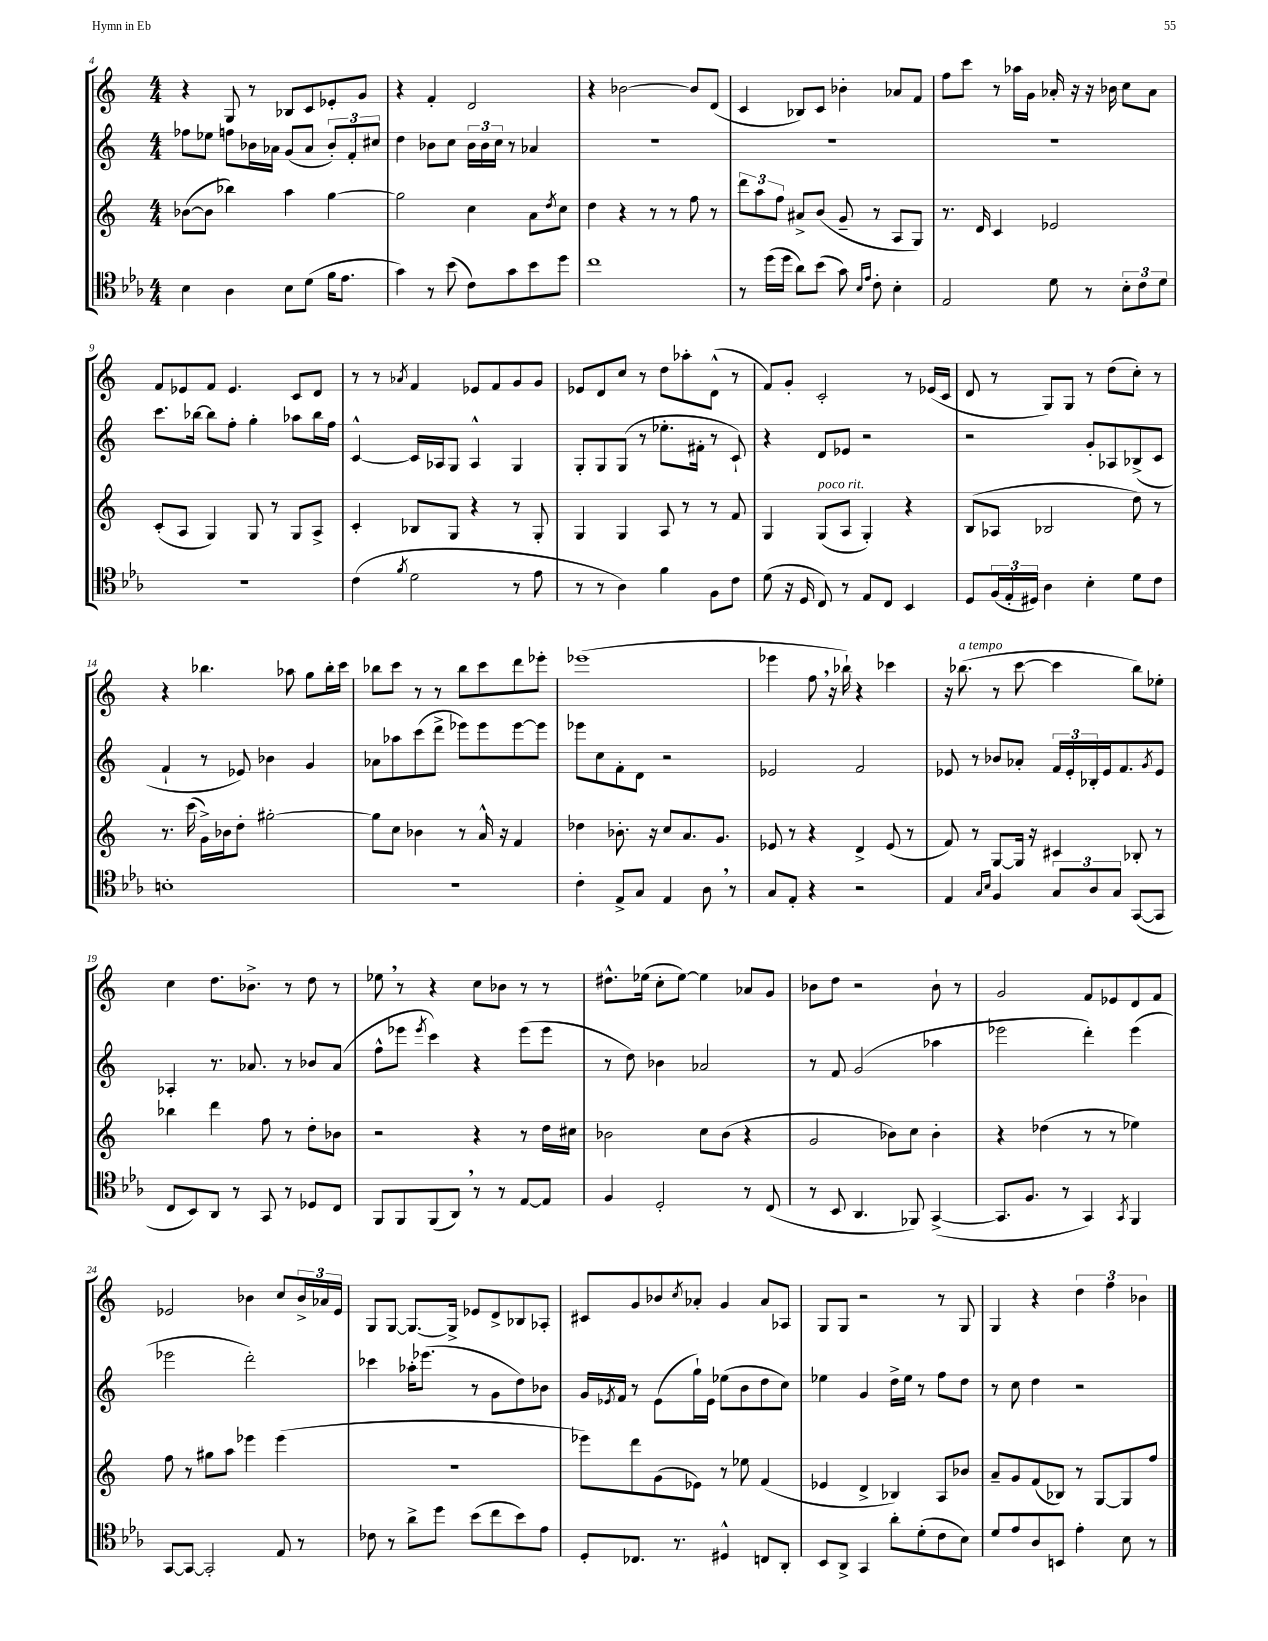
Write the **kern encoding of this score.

**kern	**kern	**kern	**kern
*part4	*part3	*part2	*part1
*staff4	*staff3	*staff2	*staff1
*clefC4	*clefG2	*clefG2	*clefG2
*k[b-e-a-]	*k[]	*k[]	*k[]
*M4/4	*M4/4	*M4/4	*M4/4
=4	=4	=4	=4
4B-\	([8b-X\L	8ff-X\L	4r
.	8b-\J]	8ee-X\J	.
4A-\	4bb-X\)	8ffn\L	8G/
.	.	16b-X\L	8r
.	.	16a-X\JJ	.
8B-\L	4aa\	(8g/L	8B-X/L
(8d\J	.	8a-/J	8c/
16f\KL	[4gg\	12b-'/L)	8e-X'/
8.e-\J	.	.	.
.	.	12f'/	.
.	.	.	8g/J
.	.	12cc#X/J	.
=5	=5	=5	=5
4g\)	2gg\]	4dd\	4r
8r	.	8b-X\L	4f'/
(8b-\	.	8cc\J	.
8c\L)	4cc\	24b-\LL	2d/
.	.	24b-\	.
.	.	24cc\JJ	.
8g\	.	8r	.
8b-\	8a\L	4a-X/	.
.	8qdd/	.	.
8dd\J	8cc\J	.	.
=6	=6	=6	=6
1cc	4dd\	1r	4r
.	4r	.	[2b-X\
.	8r	.	.
.	8r	.	.
.	8ff\	.	8b-/L]
.	8r	.	(8d/J
=7	=7	=7	=7
8r	12ddd\L	1r	4c/
.	12aa\	.	.
(16dd\LL	.	.	.
.	12ff\J	.	.
16dd\JJ	.	.	.
8a-\L)	8a#X^/L	.	8B-X/L)
(8b-\J	(8b/J	.	8c/J
8g\)	8g~/	.	4b-X'\
16qqB-/LL	.	.	.
16qqe-/JJ	.	.	.
8c'\	8r	.	.
4B-'\	8A/L	.	8a-X/L
.	8G/J)	.	8f/J
=8	=8	=8	=8
2E-/	8.r	1r	8ff\L
.	.	.	8ccc\J
.	16d/	.	.
.	4c/	.	8r
.	.	.	16aa-X\LL
.	.	.	16g\JJ
8d\	2e-X/	.	16a-X'/
.	.	.	16r
8r	.	.	16r
.	.	.	16b-X\
12B-'\L	.	.	8cc\L
12c\	.	.	.
.	.	.	8a-\J
12d\J	.	.	.
!!LO:LB:g=z
=9	=9	=9	=9
1r	(8c'/L	8.ccc\L	8f/L
.	8A/J	.	8e-X/
.	.	[16bb-X\Jk	.
.	4G/)	8bb-\L]	8f/J
.	.	8ff'\J	4.e-/
.	8G/	4gg'\	.
.	8r	.	.
.	8G/L	8aa-X\L	8c/L
.	8A^/J	16bb-\L	8d/J
.	.	16ff\JJ	.
=10	=10	=10	=10
(4c\	4c'/	[4c^^/	8r
.	.	.	8r
8qf/	.	.	8qa-X/
2d\	8B-X/L	16c/LL]	4f/
.	.	16A-X/J	.
.	8G/J	8G/J	.
.	4r	4A-^^/	8e-X/L
.	.	.	8f/
8r	8r	4G/	8g/
8e-\	8G'/	.	8g/J
=11	=11	=11	=11
8r	4G/	8G'/L	8e-X/L
8r	.	8G/	8d/
4A-\)	4G/	(8G/J	8cc/J
.	.	8r	8r
4f\	8A/	8.ee-X'\L	8dd\L
.	8r	.	8aa-X'\
.	.	16f#X'\Jk	.
8F\L	8r	8r	(8d^^\J
8c\J	8f/	8c`/)	8r
=12	=12	=12	=12
(8d\	4G/	4r	8f/L)
16r	.	.	8g'/J
16D/	.	.	.
!	!LO:TX:a:i:t=poco rit.	!	!
8C/)	(8G/L	8d/L	2c'/
8r	8A/J	8e-X/J	.
8E-/L	4G'/)	2r	.
8C/J	.	.	.
4BB-/	4r	.	8r
.	.	.	(16e-X/LL
.	.	.	16c/JJ
=13	=13	=13	=13
8D/L	(8B/L	2r	8d/
(24F/L	8A-X/J	.	8r
24E-'/	.	.	.
24D#X/JJ)	.	.	.
4A-\	2B-X/	.	8G/L)
.	.	.	8G/J
4B-'\	.	8g'/L	8r
.	.	8A-X/	(8dd\L
8d\L	8dd\)	(8B-X^/	8cc'\J)
8c\J	8r	8c/J	8r
!!LO:LB:g=z
=14	=14	=14	=14
1Bn'	8.r	4f`/	4r
.	(16ccc\	.	.
.	16g^\LL)	8r	4.bb-X\
.	16b-X\J	.	.
.	8dd'\J	8e-X/)	.
.	[2gg#X'\	4b-X\	.
.	.	.	8aa-X\
.	.	4g/	8gg\L
.	.	.	16bb-'\L
.	.	.	16ccc\JJ
=15	=15	=15	=15
1r	8gg#\L]	8a-X\L	8bb-X\L
.	8cc\J	8aa-X\	8ccc\J
.	4b-X\	(8ccc\	8r
.	.	8ddd^\J	8r
.	8r	8eee-X\L)	8bb-\L
.	16a^^/	8eee-\	8ccc\
.	16r	.	.
.	4f/	[8eee-\	8ddd\
.	.	8eee-\J]	8eee-X'\J
=16	=16	=16	=16
4c'\	4dd-X\	8eee-X\L	(1eee-X
.	.	8cc\	.
8E-^/L	8.b-X'\	8f'\	.
8G/J	.	8d\J	.
.	16r	.	.
4E-/	8cc/L	2r	.
.	8.a/	.	.
8A-,\	.	.	.
.	8.g/J	.	.
8r	.	.	.
=17	=17	=17	=17
8G/L	8e-X/	2e-X/	4eee-X\
8E-'/J	8r	.	.
4r	4r	.	8ff,\
.	.	.	16r
.	.	.	16bb-X`\)
2r	4d^/	2f/	4r
.	(8e-/	.	4ccc-X\
.	8r	.	.
=18	=18	=18	=18
4E-/	8f/)	8e-X/	16r
!	!	!	!LO:TX:a:i:t=a tempo
.	.	.	(8.bb-X\
.	8r	8r	.
16qqG/LL	.	.	.
16qqB-/JJ	.	.	.
4F/	[8G/L	8b-X/L	8r
.	16G/Jk]	8a-X'/J	[8ccc\
.	16r	.	.
12G/L	4c#X/	24f/LL	4ccc\]
.	.	24e-'/	.
12A-/	.	24B-X'/	.
.	.	16e-/J	.
12G/J	.	.	.
.	.	8.f/	.
([8GG/L	8B-X'/	.	8bb-\L)
.	.	8qg/	.
8GG/J]	8r	8e-/J	8ee-X'\J
!!LO:LB:g=z
=19	=19	=19	=19
8C/L	4bb-X\	4A-X'/	4cc\
8BB-/)	.	.	.
8AA-/J	4ddd\	8.r	8.dd\L
8r	.	.	.
.	.	8.a-X/	8.b-X^\J
8GG/	8ff\	.	.
8r	8r	8r	8r
8D-X/L	8dd'\L	8b-X/L	8dd\
8C/J	8b-X\J	(8a-/J	8r
=20	=20	=20	=20
8FF/L	2r	8ff^^\L	8ee-X,\
8FF/	.	8eee-X\J	8r
.	.	8qeee-/	.
(8FF/	.	4ccc\)	4r
8AA-,/J)	.	.	.
8r	4r	4r	8cc\L
8r	.	.	8b-X\J
[8E-/L	8r	(8eee-\L	8r
8E-/J]	16dd\LL	8eee-\J	8r
.	16cc#X\JJ	.	.
=21	=21	=21	=21
4F/	2b-X\	8r	8.dd#X^^\L
.	.	8dd\)	.
.	.	.	(16ee-X\Jk
2D'/	.	4b-X\	8cc'\L
.	.	.	[8ee-\J)
.	8cc\L	2a-X/	4ee-\]
.	(8b-\J	.	.
8r	4r	.	8a-X/L
(8C/	.	.	8g/J
=22	=22	=22	=22
8r	2g/	8r	8b-X\L
8BB-/	.	8f/	8dd\J
4.AA-/	.	(2g/	2r
.	8b-X\L)	.	.
8FF-X/)	8cc\J	.	.
([4GG^/	4b-'\	4aa-X\	8b-`\
.	.	.	8r
=23	=23	=23	=23
8.GG/L]	4r	2eee-X\	2g/
8.F/J	.	.	.
.	(4dd-X\	.	.
8r	.	.	.
4GG/)	8r	4ddd'\)	8f/L
.	8r	.	8e-X/
8qGG/	.	.	.
4FF/	4ee-X\)	(4eee-\	8d/
.	.	.	8f/J
!!LO:LB:g=z
=24	=24	=24	=24
[8GG/L	8ff\	2eee-X\	2e-X/
8GG/J_	8r	.	.
2GG'/]	8gg#X\L	.	.
.	8aa\J	.	.
.	4eee-X\	2ddd'\)	4b-X\
8E-/	(4eee-\	.	8cc/L
8r	.	.	24b-^/L
.	.	.	24a-X/
.	.	.	24e-/JJ
=25	=25	=25	=25
8c-X\	1r	4ccc-X\	8G/L
8r	.	.	[8G/J
8a-^\L	.	16aa-X'\KL	8.G/L_
.	.	(8.eee-X\J	.
8dd\J	.	.	.
.	.	.	16G^/Jk]
(8b-\L	.	8r	8e-X/L
8cc\	.	8g\L	8d^/
8b-\)	.	8dd\)	8B-X/
8e-\J	.	8b-X\J	8A-X'/J
=26	=26	=26	=26
8D'/L	8eee-X\L)	16g/LL	8c#X/L
.	.	8qe-X/	.
.	.	16f/JJ	.
8.C-X/J	8ddd\	8r	8g/
.	(8g\	(8e-\L	8b-X/
8.r	.	.	.
.	.	.	8qcc/
.	8e-X\J)	16gg`\L)	8a-X'/J
.	.	16e-\JJ	.
4D#X^^/	8r	(8ee-X\L	4g/
.	8ee-X\	8b\	.
8Cn/L	(4f/	8dd\	8a-/L
8AA-'/J	.	8cc\J)	8A-X/J
=27	=27	=27	=27
8BB-/L	4e-X/	4ee-X\	8G/L
8AA-^/J	.	.	8G/J
4GG/	4d^/	4g/	2r
8a-'\L	4B-X/)	16dd^\LL	.
.	.	16ee-\JJ	.
(8d'\	.	8r	.
8c\	8A/L	8ff\L	8r
8B-\J)	8b-X/J	8dd\J	8G/
=28	=28	=28	=28
8d/L	8a~/L	8r	4G/
8e-/	8g/	8cc\	.
8A-/	(8f/	4dd\	4r
8BBn/J	8B-X/J)	.	.
4e-'\	8r	2r	6dd\
.	[8G/L	.	.
.	.	.	6ff\
8B-\	8G/]	.	.
.	.	.	6b-X\
8r	8ff/J	.	.
==	==	==	==
*-	*-	*-	*-
